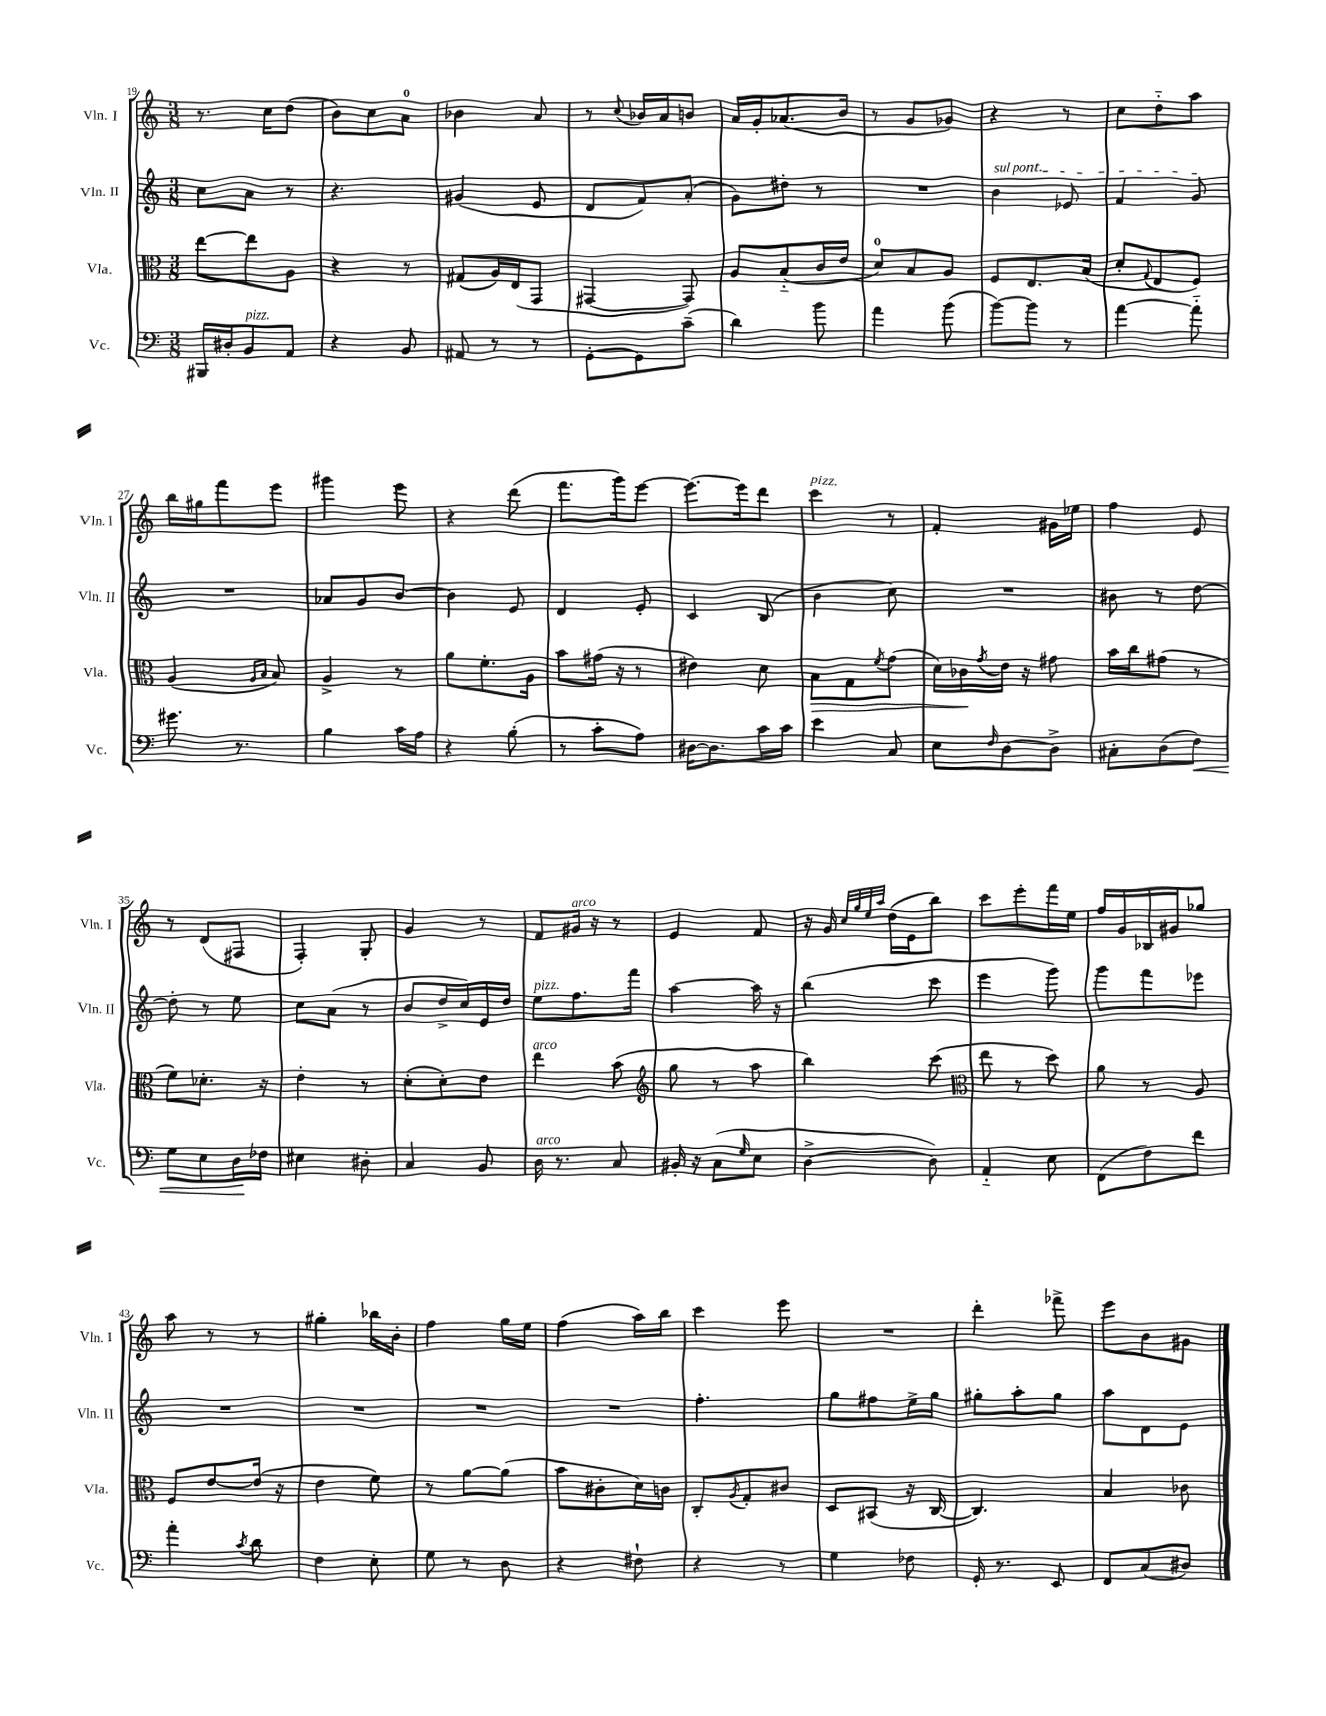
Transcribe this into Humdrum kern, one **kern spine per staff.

**kern	**kern	**kern	**kern
*staff4	*staff3	*staff2	*staff1
*clefF4	*clefC3	*clefG2	*clefG2
*k[]	*k[]	*k[]	*k[]
*M3/8	*M3/8	*M3/8	*M3/8
16BBB#	[8ee	8cc	8.r
16D#'	.	.	.
8BB	8ee]	8a	.
.	.	.	16cc
8AA	8A	8r	(8dd
=	=	=	=
4r	4r	4.r	8b)
.	.	.	8cc
8BB	8r	.	8a
=	=	=	=
8AA#	(8G#	(4g#	4b-
8r	16A)	.	.
.	(16E	.	.
8r	8GG	8e	8a
=	=	=	=
[8GG'	[4GG#	8d	8r
.	.	.	8qqcc
8GG]	.	8f)	16b-
.	.	.	16a
(8c~	8GG#])	(8a'	8b
=	=	=	=
4d)	8A	8g)	16a
.	.	.	16g'
.	(8B'~	8dd#'	(8.a-
8b	16c	8r	.
.	16e	.	16b
=	=	=	=
4a	8d)	4.r	8r
.	8B	.	8g
(8b	8A	.	8g-)
=	=	=	=
[8b)	8F	4b	4r
8b]	8.E	.	.
8r	.	8e-	8r
.	(16B	.	.
=	=	=	=
[4a	8d'	4f	8cc
.	8qqG	.	.
.	8E	.	8dd'~
8a'~]	8F)	8g	8aa
=	=	=	=
8.g#	(4A	4.r	16bb
.	.	.	16gg#
.	.	.	8fff
8.r	.	.	.
.	16qqA	.	.
.	16qqB	.	.
.	8B)	.	8eee
=	=	=	=
4B	4A^	8a-	4ggg#
.	.	8g	.
16c	8r	[8b	8eee
16A	.	.	.
=	=	=	=
4r	8a	4b]	4r
.	8.f'	.	.
(8B'	.	8e	(8ddd
.	16A	.	.
=	=	=	=
8r	8b	4d	8.fff
8c'	(16g#	.	.
.	16r	.	16ggg)
8A)	8r	8e'	[8eee
=	=	=	=
[16D#	4e#)	4c	8.eee_
8.D#]	.	.	.
.	.	.	16eee]
16c	8d	(8B	8ddd
16c	.	.	.
=	=	=	=
4e	8B	4b	4ccc
.	8G	.	.
.	8qf	.	.
8C	(8g	8cc)	8r
=	=	=	=
8E	16d)	4.r	4f'
.	16c-	.	.
16qqF	8qg	.	.
[8D	16e	.	.
.	16r	.	.
8D^]	8g#	.	16g#
.	.	.	16ee-
=	=	=	=
8C#'	16b	8b#	4ff
.	16cc	.	.
(8D	(8g#	8r	.
8F)	8r	[8dd	8e
=	=	=	=
8G	8f)	8dd']	8r
8E	8.d-'	8r	(8d
16D	.	8ee	8F#
16F-	16r	.	.
=	=	=	=
4E#	4e'	8cc	4F')
.	.	(8a	.
8D#'	8r	8r	8G'
=	=	=	=
4C	(8d'	8b	4g
.	8d')	16dd^	.
.	.	16cc)	.
8BB	8e	16e	8r
.	.	16dd	.
=	=	=	=
16D	4ee	8ee	8f
8.r	.	.	.
.	.	8.ff	16g#
.	.	.	16r
8C	(8b	.	8r
.	.	16fff	.
=	=	=	=
*	*clefG2	*	*
16BB#'	8gg	[4aa	4e
16r	.	.	.
(8C	8r	.	.
16qqG	.	.	.
8E	8aa	16aa]	8f
.	.	16r	.
=	=	=	=
[4D^	4bb)	(4bb	16r
.	.	.	16g
.	.	.	32qqcc
.	.	.	32qqgg
.	.	.	32qqee
.	.	.	32qqaa
.	.	.	(16dd
.	.	.	16e
8D])	(8ccc	8ccc	8bb)
=	=	=	=
*	*clefC3	*	*
4AA'~	8ee	4eee	8ccc
.	8r	.	8eee'
8E	8dd)	8ggg)	16fff
.	.	.	16ee
=	=	=	=
(8FF	8a	8ggg	16ff
.	.	.	16g
8F)	8r	8fff	16B-
.	.	.	16g#
8f	8A	8eee-	8gg-
=	=	=	=
4a'	8F	4.r	8aa
.	[8e	.	8r
8qc	.	.	.
8d	(16e]	.	8r
.	16r	.	.
=	=	=	=
4F	4e	4.r	4gg#'
8E'	8f)	.	16bb-
.	.	.	16b'
=	=	=	=
8G	8r	4.r	4ff
8r	[8a	.	.
8D	(8a]	.	16gg
.	.	.	16ee
=	=	=	=
4r	8b	4.r	(4ff
.	8c#'	.	.
8F#`	16d)	.	16aa)
.	16c	.	16bb
=	=	=	=
4r	8C'	4.ff'	4ccc
.	8qA	.	.
.	8G'	.	.
8r	8c#	.	8eee
=	=	=	=
4G	8D	8gg	4.r
.	(8BB#	8ff#	.
8F-	16r	16ee^	.
.	[16C	16gg	.
=	=	=	=
16GG'	4.C])	8gg#'	4ddd'
8.r	.	.	.
.	.	8aa'	.
8EE	.	8gg#	8fff-^
=	=	=	=
8FF	4B	8aa	8eee
(8C	.	8d	8b
8D#)	8c-	8e	8g#
==	==	==	==
*-	*-	*-	*-
